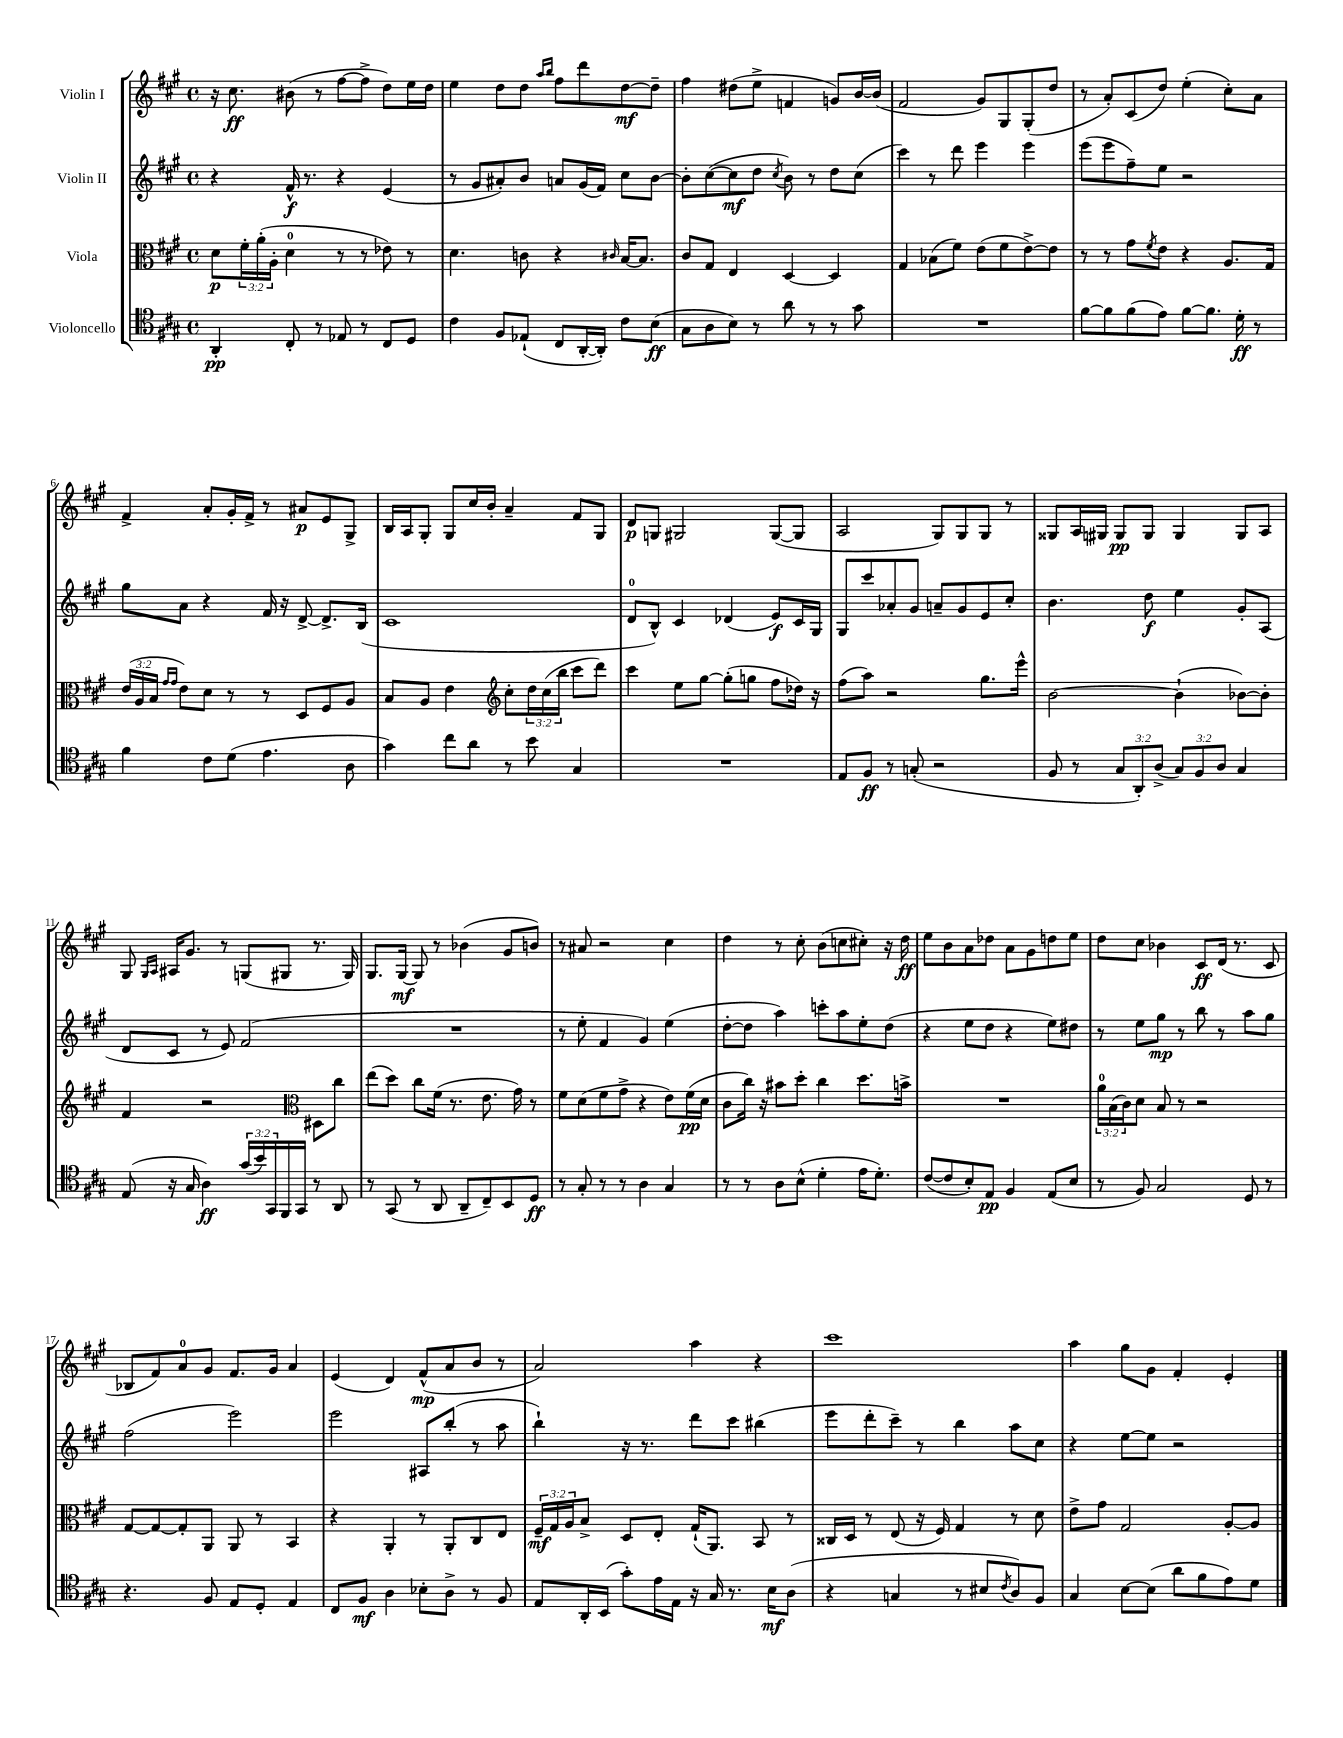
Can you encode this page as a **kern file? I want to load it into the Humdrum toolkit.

**kern	**kern	**kern	**kern
*staff4	*staff3	*staff2	*staff1
*clefC4	*clefC3	*clefG2	*clefG2
*k[f#c#g#]	*k[f#c#g#]	*k[f#c#g#]	*k[f#c#g#]
*M4/4	*M4/4	*M4/4	*M4/4
*met(c)	*met(c)	*met(c)	*met(c)
4AA'/	8d\L	4r	16r
.	.	.	8.cc#\
.	24f#'\L	.	.
.	(24a'\	.	.
.	24A'\JJ	.	.
8C#'/	4d\	16f#^^/	(8b#\
.	.	8.r	.
8r	.	.	8r
8E-/	8r	4r	[8ff#\L
8r	8r	.	8ff#^\]J
8C#/L	8e-\)	(4e/	8dd\L)
8D/J	8r	.	16ee\L
.	.	.	16dd\JJ
=	=	=	=
4c#\	4.d\	8r	4ee\
.	.	8g#/L	.
8F#/L	.	8a#'/)	8dd\L
(8E-`/J	8c\	8b/J	8dd\J
.	.	.	16qqaa/LL
.	.	.	16qqbb/JJ
8C#/L	4r	8a/L	8ff#\L
[16AA'/L	.	(16g#/L	8ddd\
16AA'/]JJ)	.	16f#/JJ)	.
.	16qqc#/	.	.
8c#\L	[16B/LK	8cc#\L	[8dd\
.	8.B/]J	.	.
(8B\J	.	[8b\J	8dd~\]J
=	=	=	=
8G#\L	8c#/L	8b'\]L	4ff#\
8A\	8G#/J	([8cc#\	.
8B\J)	4E/	8cc#\]	(8dd#\L
8r	.	8dd\J	8ee^\J
.	.	8qcc#/	.
8a\	[4D/	8b\)	4f/
8r	.	8r	.
8r	4D/]	8dd\L	8g/L)
8g#\	.	(8cc#\J	[16b/L
.	.	.	(16b/]JJ
=	=	=	=
1r	4G#/	4ccc#\)	2f#/
.	(8B-\L	8r	.
.	8f#\J)	8ddd\	.
.	(8e\L	4eee\	8g#/L)
.	8f#\	.	8G#/
.	[8e^\)	4eee\	(8G#'/
.	8e\]J	.	8dd/J
=	=	=	=
[8f#\L	8r	(8eee\L	8r
8f#\]	8r	8eee\	8a'/L)
(8f#\	8g#\L	8ff#~\)	(8c#/
.	8qf#/	.	.
8e\J)	8e\J	8ee\J	8dd/J)
[8f#\L	4r	2r	(4ee'\
8.f#\]J	.	.	.
.	8.A/L	.	8cc#'\L)
16d'\	.	.	.
8r	.	.	8a\J
.	16G#/Jk	.	.
=	=	=	=
4f#\	(24e/LL	8gg#\L	4f#^/
.	24A/	.	.
.	24B/JJ	.	.
.	16qqg#/LL	.	.
.	16qqg#/JJ	.	.
.	8e\L)	8a\J	.
8c#\L	8d\J	4r	8a'/L
(8d\J	8r	.	16g#'/L
.	.	.	16f#^/JJ
4.e\	8r	16f#/	8r
.	.	16r	.
.	8D/L	[8d^/	8a#/L
.	8F#/	8.d^/]L	8e/
8A\	8A/J	.	8G#^/J
.	.	(16B/Jk	.
=	=	=	=
4g#\)	8B/L	1c#	16B/LL
.	.	.	16A/J
.	8A/J	.	8G#'/J
8cc#\L	4e\	.	8G#/L
8a\J	.	.	16cc#/L
.	.	.	16b'/JJ
*	*clefG2	*	*
8r	8cc#'\L	.	4a~/
8b\	24dd\L	.	.
.	(24cc#\	.	.
.	24bb\JJ	.	.
4G#/	8ccc#\L	.	8f#/L
.	8ddd\J)	.	8G#/J
=	=	=	=
1r	4ccc#\	8d/L	8d/L
.	.	8B^^/J)	8G/J
.	8ee\L	4c#/	2G#/
.	[8gg#\J	.	.
.	(8gg#'\]L	(4d-/	.
.	8gg\J	.	.
.	8ff#\L	8e/L)	([8G#/L
.	16dd-\Jk)	16c#/L	8G#/]J
.	16r	16G#/JJ	.
=	=	=	=
8E/L	(8ff#\L	8G#/L	2A/
8F#/J	8aa\J)	8ccc#/	.
8r	2r	8a-'/	.
(8G'/	.	8g#/J	.
2r	.	8a~/L	8G#/L)
.	.	8g#/	8G#/
.	8.gg#\L	8e/	8G#/J
.	.	8cc#'/J	8r
.	16eee^^\Jk	.	.
=	=	=	=
8F#/	[2b\	4.b\	8G##/L
8r	.	.	16A/L
.	.	.	16G#/JJ
12G#/L	.	.	8G#/L
12AA'/)	.	.	.
.	.	8dd\	8G#/J
(12A^/J	.	.	.
12G#/L)	(4b`\]	4ee\	4G#/
12F#/	.	.	.
12A/J	.	.	.
4G#/	[8b-\L)	8g#'/L	8G#/L
.	8b-'\]J	(8A/J	8A/J
=	=	=	=
(8E/	4f#/	8d/L	8G#/
.	.	.	16qqG#/LL
.	.	.	16qqA/JJ
16r	.	8c#/J	16A#/LK
16G#/	.	.	8.g#/J
4A\)	2r	8r	.
.	.	8e/)	8r
(24g#/LL	.	(2f#/	(8G/L
24b/)	.	.	.
24GG#/	.	.	.
16FF#/	.	.	8G#/J
16GG#/JJ	.	.	.
*	*clefC3	*	*
8r	8D#\L	.	8.r
8AA/	8cc#\J	.	.
.	.	.	16G#/)
=	=	=	=
8r	(8ee\L	1r	8.G#/L
(8GG#/	8dd\J)	.	.
.	.	.	[16G#/Jk
8r	8cc#\L	.	8G#/]
8AA/	(16f#\Jk	.	8r
.	8.r	.	.
8AA~/L	.	.	(4b-\
8C#~/)	8.e\	.	.
8BB/	.	.	8g#/L
.	16g#\)	.	.
8D/J	8r	.	8b/J)
=	=	=	=
8r	8f#\L	8r	8r
8G#'/	(8d\	8ee'\	8a#/
8r	8f#\	4f#/	2r
8r	8g#^\J	.	.
4A\	4r	4g#/)	.
4G#/	8e\L)	(4ee\	4cc#\
.	(16f#\L	.	.
.	16d\JJ	.	.
=	=	=	=
8r	8c#\L	[8dd'\L	4dd\
8r	16cc#\Jk)	8dd\]J	.
.	16r	.	.
8A\L	8b#\L	4aa\)	8r
(8B^^\J	8dd'\J	.	8cc#'\
4d'\	4cc#\	8ccc'\L	(8b\L
.	.	8aa\	8cc\
16e\LK	8.dd\L	8ee'\	8cc#'\J)
8.d'\J)	.	.	.
.	.	(8dd\J	16r
.	16b^\Jk	.	16dd\
=	=	=	=
([8c#/L	1r	4r	8ee\L
8c#/]	.	.	8b\
8B'/)	.	8ee\L	8a\
8E/J	.	8dd\J	8dd-\J
4F#/	.	4r	8a\L
.	.	.	8g#\
(8E/L	.	8ee\L)	8dd\
8B/J	.	8dd#\J	8ee\J
=	=	=	=
8r	24a\LL	8r	8dd\L
.	(24B\	.	.
.	24c#\J)	.	.
8F#/)	8d\J	8ee\L	8cc#\J
2G#/	8B/	8gg#\J	4b-\
.	8r	8r	.
.	2r	8bb\	8c#/L
.	.	8r	(16d/Jk
.	.	.	8.r
8D/	.	8aa\L	.
8r	.	8gg#\J	8c#/
=	=	=	=
4.r	[8G#/L	(2ff#\	8B-/L
.	8G#/_	.	8f#/)
.	8G#'/]	.	8a/
8F#/	8AA/J	.	8g#/J
8E/L	8AA/	2eee\)	8.f#/L
8D'/J	8r	.	.
.	.	.	16g#/Jk
4E/	4BB/	.	4a/
=	=	=	=
8C#/L	4r	2eee\	(4e/
8F#/J	.	.	.
4A\	4AA'/	.	4d/)
8B-'\L	8r	8A#/L	(8f#^^/L
8A^\J	8AA'/L	(8bb'/J	8a/
8r	8C#/	8r	8b/J
8F#/	8E/J	8aa\	8r
=	=	=	=
8E/L	24F#~/LL	4bb`\)	2a/)
.	24G#/	.	.
.	24A/J	.	.
16AA'/L	8B^/J	.	.
(16BB/JJ	.	.	.
8g#'\L)	8D/L	16r	.
.	.	8.r	.
16e\L	8E'/J	.	.
16E\JJ	.	.	.
16r	(16G#`/LK	8ddd\L	4aa\
16G#/	8.AA/J)	.	.
8.r	.	8ccc#\J	.
.	8BB/	(4bb#\	4r
16B\LK	.	.	.
(8A\J	8r	.	.
=	=	=	=
4r	16C##/LL	8eee\L	1ccc#
.	16D/JJ	.	.
.	8r	8ddd'\	.
4G/	(8E/	8ccc#~\J)	.
.	16r	8r	.
.	16F#/)	.	.
8r	4G#/	4bb\	.
8B#/L	.	.	.
8qc#/	.	.	.
8A/)	8r	8aa\L	.
8F#/J	8d\	8cc#\J	.
=	=	=	=
4G#/	8e^\L	4r	4aa\
.	8g#\J	.	.
[8B\L	2G#/	[8ee\L	8gg#\L
(8B\]J	.	8ee\]J	8g#\J
8a\L	.	2r	4f#'/
8f#\	.	.	.
8e\)	[8A'/L	.	4e'/
8d\J	8A/]J	.	.
==	==	==	==
*-	*-	*-	*-
